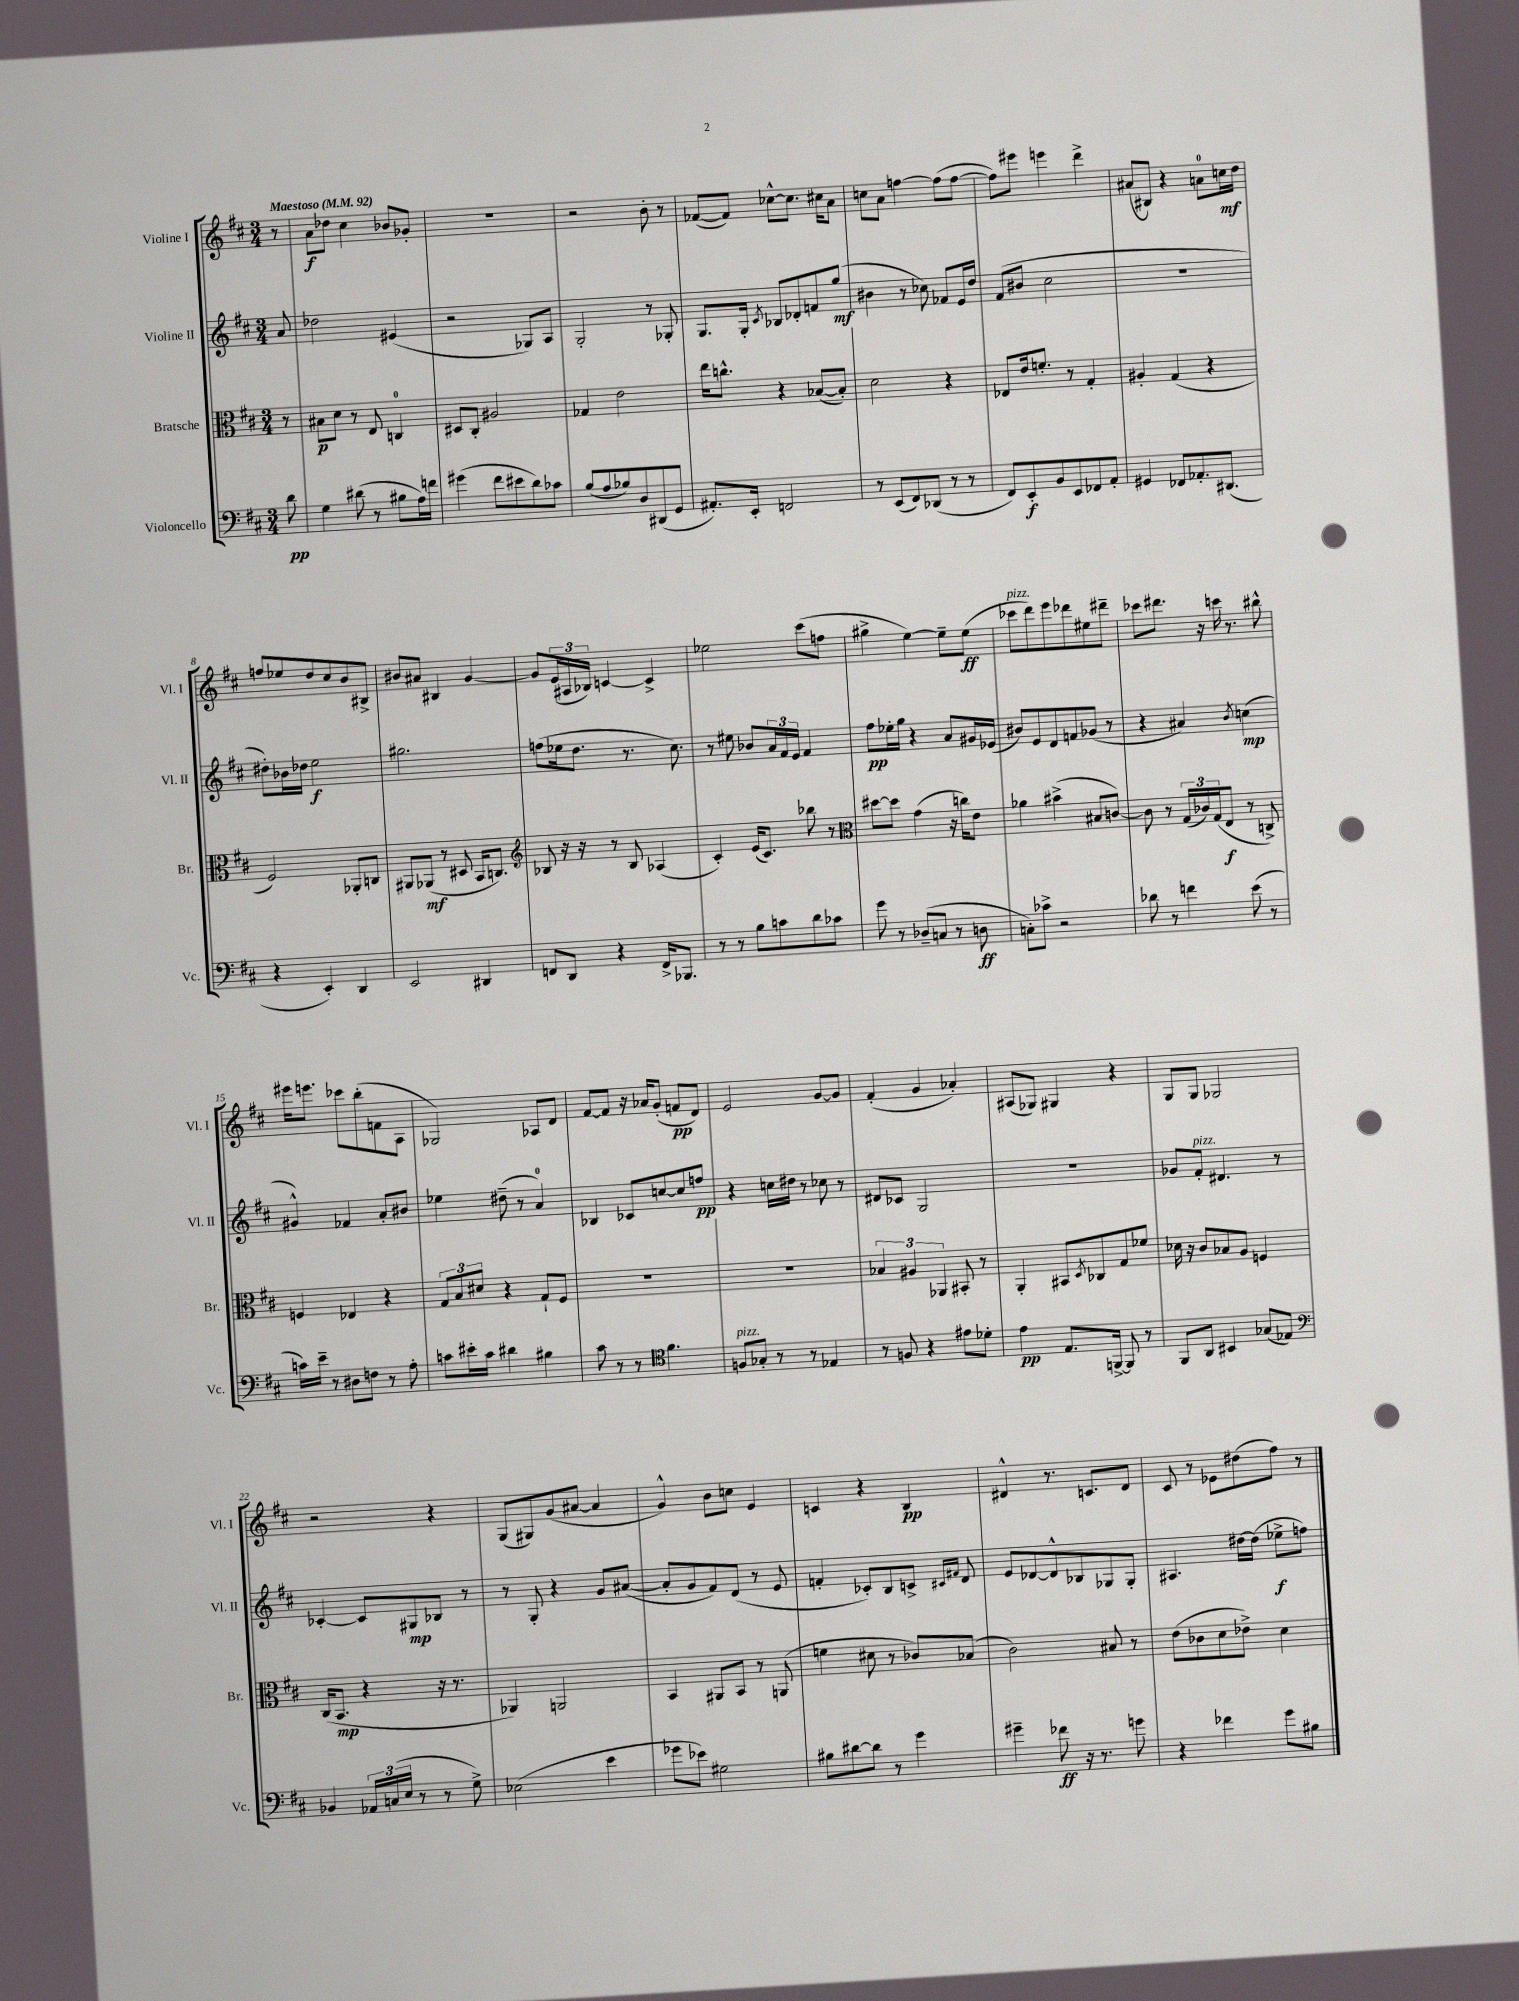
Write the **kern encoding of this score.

**kern	**dynam	**kern	**dynam	**kern	**dynam	**kern	**dynam
*part4	*part4	*part3	*part3	*part2	*part2	*part1	*part1
*staff4	*staff4	*staff3	*staff3	*staff2	*staff2	*staff1	*staff1
*I"Violoncello	*	*I"Bratsche	*	*I"Violine II	*	*I"Violine I	*
*I'Vc.	*	*I'Br.	*	*I'Vl. II	*	*I'Vl. I	*
*clefF4	*	*clefC3	*	*clefG2	*	*clefG2	*
*k[f#c#]	*	*k[f#c#]	*	*k[f#c#]	*	*k[f#c#]	*
*M3/4	*	*M3/4	*	*M3/4	*	*M3/4	*
*MM92	*	*MM92	*	*MM92	*	*MM92	*
=	=	=	=	=	=	=	=
!	!	!	!	!	!	!LO:TX:a:B:t=Maestoso	!
8d\	pp	8r	.	8a/	.	8r	.
=1	=1	=1	=1	=1	=1	=1	=1
4G\	.	8B#X\L	p	2dd-X\	.	8a\L	f
.	.	8d\J	.	.	.	8dd-X\J	.
(8d#X\	.	8r	.	.	.	4cc#\	.
8r	.	8E/	.	.	.	.	.
8B#X\L	.	4Cn/	.	(4e#X/	.	8b-X/L	.
16A\L)	.	.	.	.	.	8g-X'/J	.
16fn\JJ	.	.	.	.	.	.	.
=2	=2	=2	=2	=2	=2	=2	=2
(4g#X\	.	8D#X/L	.	2r	.	2.r	.
.	.	8C#'/J	.	.	.	.	.
8f#\L	.	2A#X/	.	.	.	.	.
8e#X\	.	.	.	.	.	.	.
8d\)	.	.	.	8G-X/L)	.	.	.
8c-X\J	.	.	.	8A/J	.	.	.
=3	=3	=3	=3	=3	=3	=3	=3
(8B/L	.	4G-X/	.	2G'/	.	2r	.
8A/	.	.	.	.	.	.	.
8B-X/)	.	2e\	.	.	.	.	.
8D/	.	.	.	.	.	.	.
(8DD#X/	.	.	.	8r	.	8b'\	.
8GG/J	.	.	.	8G-X'/	.	8r	.
=4	=4	=4	=4	=4	=4	=4	=4
8.AA#X'/L)	.	16ee\KL	.	8.G/L	.	([8f-X/L	.
.	.	8.ccn^^\J	.	.	.	.	.
.	.	.	.	.	.	8f-/J])	.
16EE'/Jk	.	.	.	16G'/Jk	.	.	.
.	.	.	.	8qc#/	.	.	.
2FFn/	.	4r	.	8B-X/L	.	[8cc-X^^\L	.
.	.	.	.	8d-X'/	.	8.cc-\J]	.
.	.	([8B-X/L	.	8fn/	.	.	.
.	.	.	.	.	.	16cc#X\KL	.
.	.	8B-'/J])	.	(8gg/J	mf	8a\J	.
=5	=5	=5	=5	=5	=5	=5	=5
8r	.	2d\	.	4b#X\	.	8ccn\L	.
(8EE/L	.	.	.	.	.	8a\J	.
8FF#/)	.	.	.	8r	.	[4ffn\	.
(8DD-X/J	.	.	.	8cc-X\)	.	.	.
8r	.	4r	.	8f-X/L	.	(8ff\L]	.
8r	.	.	.	16e/L	.	[8ff\J	.
.	.	.	.	16dd/JJ	.	.	.
=6	=6	=6	=6	=6	=6	=6	=6
8FF#/L)	.	8E-X/L	.	(8f#/L	.	8ff\L])	.
8EE'/	f	16e/k	.	8b#X/J	.	8eee#X\J	.
.	.	8.fn'/J	.	.	.	.	.
8BB/	.	.	.	2cc#\	.	4eeen\	.
8EE/	.	8r	.	.	.	.	.
8FF-X/	.	4G'/	.	.	.	4ddd^\	.
8AA'/J	.	.	.	.	.	.	.
=7	=7	=7	=7	=7	=7	=7	=7
4GG#X/	.	4A#X'/	.	2.r	.	(8a#X/L	.
.	.	.	.	.	.	8B#X/J)	.
8FF-X/L	.	(4G/	.	.	.	4r	.
8.AA-X'/	.	.	.	.	.	.	.
.	.	4r	.	.	.	8an\L	.
(8.DD#X/J	.	.	.	.	.	.	.
.	.	.	.	.	.	16ccn\L	mf
.	.	.	.	.	.	16dd\JJ	.
!!LO:LB:g=z
=8	=8	=8	=8	=8	=8	=8	=8
4r	.	2F#/)	.	8dd#X'\L)	.	8ffn/L	.
.	.	.	.	16b-X\L	.	8ee-X/	.
.	.	.	.	16dd-X\JJ	.	.	.
4EE'/)	.	.	.	2ee\	f	8dd/	.
.	.	.	.	.	.	8cc#/	.
4DD/	.	8AA-X'/L	.	.	.	8b/	.
.	.	8Cn/J	.	.	.	8B#X^/J	.
=9	=9	=9	=9	=9	=9	=9	=9
2EE/	.	8AA#X/L	.	2.gg#X\	.	8b#X/L	.
.	.	(8AA-X/J	mf	.	.	8a#X/J	.
.	.	8r	.	.	.	4B#X/	.
.	.	8D#X/	.	.	.	.	.
4DD#X/	.	16BB/KL	.	.	.	[4g/	.
.	.	8.Cn/J)	.	.	.	.	.
=10	=10	=10	=10	=10	=10	=10	=10
*	*	*clefG2	*	*	*	*	*
8FFn/L	.	8B-X/	.	(8ffn\L	.	8g/L]	.
8DD/J	.	16r	.	16ee-X\k	.	(24e/L	.
.	.	.	.	.	.	24A#X/	.
.	.	16r	.	8.dd\J	.	.	.
.	.	.	.	.	.	24B-X/JJ)	.
4r	.	8r	.	.	.	[4cn/	.
.	.	8B-/	.	8.r	.	.	.
16FF^/KL	.	(4A-X/	.	.	.	4c^/]	.
8.BBB-X/J	.	.	.	8.cc#\)	.	.	.
=11	=11	=11	=11	=11	=11	=11	=11
8r	.	4c#'/)	.	8r	.	2ee-X\	.
8r	.	.	.	8ee#X\	.	.	.
8B\L	.	(16e/KL	.	8b-X/L	.	.	.
.	.	8.c#/J)	.	.	.	.	.
8cn\	.	.	.	24a/L	.	.	.
.	.	.	.	24f#/	.	.	.
.	.	.	.	24e/JJ	.	.	.
8d\	.	8bb-X\	.	4f#/	.	(8ccc#\L	.
8c-X\J	.	8r	.	.	.	8ffn\J	.
=12	=12	=12	=12	=12	=12	=12	=12
*	*	*clefC3	*	*	*	*	*
8g\	.	[8dd#X\L	.	8ff#\L	pp	4gg#X^\	.
8r	.	8dd#\J]	.	16ee-X'\L	.	.	.
.	.	.	.	16gg\JJ	.	.	.
(8D-X~/L	.	(4g\	.	4r	.	[4ee\)	.
8Cn/J	.	.	.	.	.	.	.
8r	.	16r	.	8a/L	.	8ee~\L]	.
.	.	16ccn\KL)	.	.	.	.	.
8Dn\	ff	8e\J	.	16g#X/L	.	(8ee\J	ff
.	.	.	.	(16e-X/JJ	.	.	.
=13	=13	=13	=13	=13	=13	=13	=13
!	!	!	!	!	!	!LO:TX:a:i:t=pizz.	!
8Cn'\L)	.	4a-X\	.	8b#X/L)	.	8ccc-X\L	.
8c-X^\J	.	.	.	8e/	.	8ddd\)	.
2r	.	(4b#X^\	.	8d/	.	8eee\	.
.	.	.	.	8fn/	.	8ddd-X\	.
.	.	8B#X/L	.	(8g-X/J	.	8ee#X\	.
.	.	[8cn/J)	.	8r	.	8ddd#X~\J	.
=14	=14	=14	=14	=14	=14	=14	=14
8d-X\	.	8c\]	.	4r	.	8ccc-X\L	.
8r	.	8r	.	.	.	8.ddd#X\J	.
4fn\	.	(24G/LL	.	4a#X/)	.	.	.
.	.	24c-X/)	.	.	.	.	.
.	.	.	.	.	.	16r	.
.	.	(24G/J	.	.	.	.	.
.	.	8E/J	f	.	.	16cccn\	.
.	.	.	.	.	.	8.r	.
.	.	.	.	8qb/	.	.	.
(8e\	.	8r	.	(4ccn\	mp	.	.
8r	.	8Cn^/)	.	.	.	8bb#X^^\	.
!!LO:LB:g=z
=15	=15	=15	=15	=15	=15	=15	=15
16cn\LL)	.	4Fn/	.	4g#X^^/)	.	16eee#X\KL	.
16e~\JJ	.	.	.	.	.	8.eeen\J	.
8r	.	.	.	.	.	.	.
8D#X\L	.	4E-X/	.	4f-X/	.	8ccc-X\L	.
8Fn\J	.	.	.	.	.	(8bb'\	.
8r	.	4r	.	8a'/L	.	8fn\	.
8A'\	.	.	.	8b#X/J	.	8A\J	.
=16	=16	=16	=16	=16	=16	=16	=16
8cn\L	.	12G/L	.	4ee-X\	.	2G-X/)	.
.	.	12B/	.	.	.	.	.
16e#X'\L	.	.	.	.	.	.	.
.	.	12d#X/J	.	.	.	.	.
16c\JJ	.	.	.	.	.	.	.
4d#X\	.	4r	.	(8dd#X~\	.	.	.
.	.	.	.	8r	.	.	.
4B#X\	.	8G`/L	.	4a/)	.	8A-X/L	.
.	.	8F#/J	.	.	.	8d/J	.
=17	=17	=17	=17	=17	=17	=17	=17
8c#\	.	2.r	.	4B-X/	.	[8f#/L	.
8r	.	.	.	.	.	8f#/J]	.
8r	.	.	.	8c-X/L	.	16r	.
.	.	.	.	.	.	16a-X/KL	.
*clefC4	*	*	*	*	*	*	*
4.f#\	.	.	.	[8ccn/	.	(8g'/J	.
.	.	.	.	8cc/]	.	8fn/L	pp
.	.	.	.	8ffn/J	pp	8d/J)	.
=18	=18	=18	=18	=18	=18	=18	=18
!LO:TX:a:i:t=pizz.	!	!	!	!	!	!	!
8Fn/L	.	2.r	.	4r	.	2e/	.
8G-X'/J	.	.	.	.	.	.	.
8r	.	.	.	16ccn\LL	.	.	.
.	.	.	.	16dd#X\JJ	.	.	.
8r	.	.	.	8r	.	.	.
4E-X/	.	.	.	8cc-X\	.	[8g/L	.
.	.	.	.	8r	.	8g/J]	.
=19	=19	=19	=19	=19	=19	=19	=19
8r	.	6B-X/	.	8d#X/L	.	(4f#'/	.
8Fn/	.	.	.	8c-X/J	.	.	.
.	.	6A#X/	.	.	.	.	.
4r	.	.	.	2G/	.	4g/	.
.	.	6AA-X/	.	.	.	.	.
8e#X\L	.	8BB#X'/	.	.	.	4a-X'/)	.
8d-X'\J	.	8r	.	.	.	.	.
=20	=20	=20	=20	=20	=20	=20	=20
4e\	pp	4AA'/	.	2.r	.	(8A#X/L	.
.	.	.	.	.	.	8G-X/J)	.
8.E/L	.	8BB#X/L	.	.	.	4G#X/	.
.	.	8qD/	.	.	.	.	.
.	.	8C-X/	.	.	.	.	.
[16FFn^/Jk	.	.	.	.	.	.	.
8FF/]	.	8G/	.	.	.	4r	.
8r	.	8f-X/J	.	.	.	.	.
=21	=21	=21	=21	=21	=21	=21	=21
8FF#/L	.	16d-X\	.	8g-X/L	.	8G/L	.
.	.	16r	.	.	.	.	.
!	!	!	!	!LO:TX:a:i:t=pizz.	!	!	!
8AA/J	.	8c#/L	.	8f#'/J	.	8G/J	.
4BB#X/	.	8B-X/	.	4.d#X/	.	2G-X/	.
.	.	8A/J	.	.	.	.	.
(8G-X/L	.	4Fn/	.	.	.	.	.
8E-X/J)	.	.	.	8r	.	.	.
!!LO:LB:g=z
=22	=22	=22	=22	=22	=22	=22	=22
*clefF4	*	*	*	*	*	*	*
4BB-X/	.	(16C#/KL	.	[4c-X'/	.	2r	.
.	.	8.BB/J	mp	.	.	.	.
24AA-X/LL	.	4r	.	8c-/L]	.	.	.
(24Cn/	.	.	.	.	.	.	.
24E/JJ	.	.	.	.	.	.	.
8r	.	.	.	8G#X/	mp	.	.
8r	.	16r	.	8B-X/J	.	4r	.
.	.	8.r	.	.	.	.	.
8G^\)	.	.	.	8r	.	.	.
=23	=23	=23	=23	=23	=23	=23	=23
(2E-X\	.	4AA-X/)	.	8r	.	(8G/L	.
.	.	.	.	8G'/	.	8G#X/)	.
.	.	2AAn/	.	4r	.	(8g/	.
.	.	.	.	.	.	[8a#X/J	.
4e\	.	.	.	8g/L	.	4a#/]	.
.	.	.	.	([8a#X/J	.	.	.
=24	=24	=24	=24	=24	=24	=24	=24
8g-X\L	.	4BB/	.	8a#'/L]	.	4g^^/)	.
8e-X\J)	.	.	.	8g/	.	.	.
2G#X\	.	8AA#X/L	.	8f#/)	.	8b\L	.
.	.	8BB/J	.	(8d/J	.	8ccn\J	.
.	.	8r	.	8r	.	4e/	.
.	.	(8AAn/	.	8e/	.	.	.
=25	=25	=25	=25	=25	=25	=25	=25
8B#X\L	.	4fn\	.	4fn'/	.	4cn/	.
[8d#X\	.	.	.	.	.	.	.
8d#\J]	.	8d#X\	.	8c-X'/L)	.	4r	.
8r	.	8r	.	8B/	.	.	.
4g\	.	8c-X/L)	.	8cn^/J	.	4B/	pp
.	.	.	.	16qqc#X/LL	.	.	.
.	.	.	.	16qqf#X/JJ	.	.	.
.	.	(8B-X/J	.	8d/	.	.	.
=26	=26	=26	=26	=26	=26	=26	=26
4g#X~\	.	2c#\)	.	8e/L	.	4d#X^^/	.
.	.	.	.	[8d-X/	.	.	.
8f-X\	ff	.	.	8d-^^/]	.	8.r	.
16r	.	.	.	8B-X/	.	.	.
8.r	.	.	.	.	.	8.cn/L	.
.	.	8B#X/	.	8G-X/	.	.	.
8gn\	.	8r	.	8G-'/J	.	8d#/J	.
=27	=27	=27	=27	=27	=27	=27	=27
4r	.	(8e\L	.	4.A#X/	.	8c#/	.
.	.	8c-X\	.	.	.	8r	.
4f-X\	.	8d\	.	.	.	8e-X\L	.
.	.	8e-X^\J)	.	[16dd#X\LL	.	(8dd#X\	.
.	.	.	.	(16dd#\JJ]	.	.	.
8g\L	.	4d\	.	8ee-X^\L	f	8ff#\J)	.
8B#X\J	.	.	.	8ffn\J)	.	8r	.
==	==	==	==	==	==	==	==
*-	*-	*-	*-	*-	*-	*-	*-
